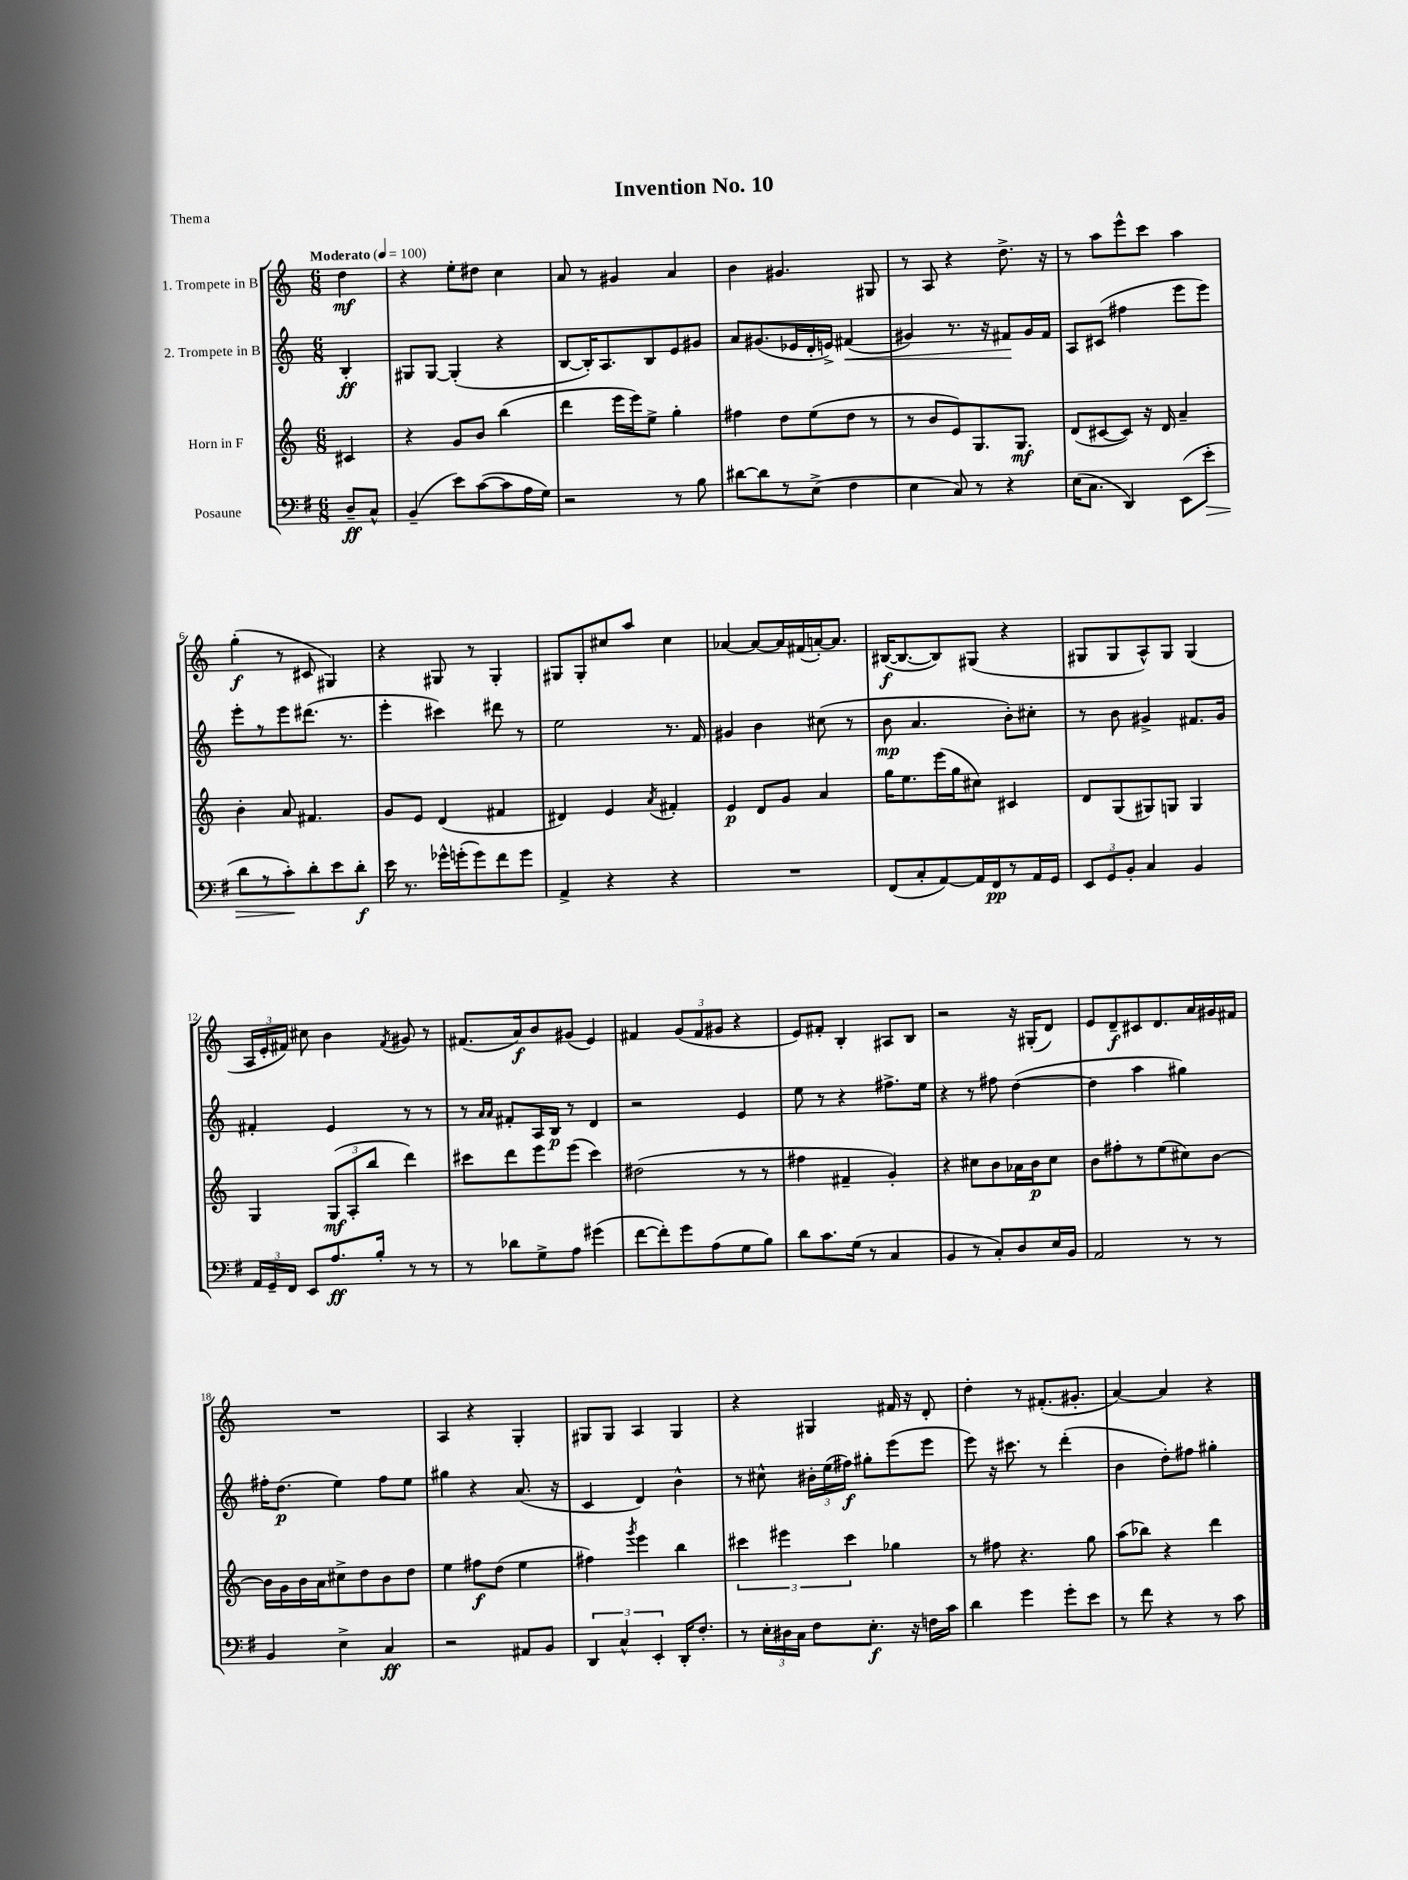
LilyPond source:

\header { title = "Invention No. 10" piece = "Thema" }
<<
\new StaffGroup <<
\new Staff = "s0" \with { instrumentName = "1. Trompete in B" } {
    \clef treble \key c \major \numericTimeSignature \time 6/8 \partial 4 \tempo "Moderato" 4 = 100
    \autoBeamOff d''4\mf |
    r4 e''8[-. dis''8] c''4 |
    a'8 r8 gis'4 a'4 |
    b'4 gis'4. gis8 |
    r8 a8 r4 d''8.-> r16 |
    r8 a''8[ e'''8-^ c'''8] a''4 |
    g''4-.\f( r8 cis'8 gis4) |
    r4 gis8 r8 gis4-. |
    gis8[ gis8-. cis''8 a''8] cis''4 |
    aes'4~ aes'8[~ aes'16 fis'16( a'16~-.) a'8.] |
    bis16[~\f( bis8.~ bis8) gis8]( r4 |
    gis8[ gis8 a8-^) gis8] gis4( |
    \tuplet 3/2 { a16[ e'16-. fis'16]) } cis''8 b'4 \acciaccatura { fis'8 } gis'8 r8 |
    fis'8.[( a'16\f) b'8 gis'8]( e'4) |
    fis'4 \tuplet 3/2 { g'8[( fis'8 gis'8] } r4 |
    e'8[) fis'8]-. b4-. ais8[ b8] |
    r2 r16 gis16[-.( d'8]) |
    e'8[ d'8--\f cis'8 d'8. a'16 gis'16 fis'16] |
    R2. |
    a4 r4 g4-. |
    gis8[ gis8] a4 gis4 |
    r4 gis4 fis'16 r16 d'8-. |
    d''4-. r8 fis'8.[-.( gis'8.]-. |
    a'4~) a'4 r4 \bar "|." |
}
\new Staff = "s1" \with { instrumentName = "2. Trompete in B" } {
    \clef treble \key c \major \numericTimeSignature \time 6/8 \partial 4
    \autoBeamOff b4-.\ff |
    gis8[ gis8]~ gis4-.( r4 |
    b8[~ b16-.) a8. b8 e'8 gis'8] |
    a'8[ gis'8.( ees'16 d'16-. e'16]->) fis'4\<( |
    gis'4) r8. r16 fis'8[\! gis'16 fis'16] |
    a8[ cis'8]( fis''4 e'''8[ e'''8]) |
    e'''8[-. r8 e'''8 dis'''8.]( r8. |
    e'''4-. cis'''4) dis'''8 r8 |
    e''2 r8. f'16 |
    gis'4 b'4 cis''8( r8 |
    b'8\mp a'4. b'8[-.) cis''8]-. |
    r8 b'8 gis'4-> fis'8.[ gis'16] |
    fis'4-. e'4 r8 r8 |
    r8 \grace { a'16[ a'16] } fis'8[-. a16 b16]\p r8 d'4 |
    r2 e'4 |
    e''8 r8 r4 fis''8.[-> e''16] |
    r4 r8 fis''8 d''4~( |
    d''4 a''4 gis''4) |
    fis''16[-. d''8.]\p( e''4) fis''8[ e''8] |
    gis''4 r4 a'8.( r16 |
    c'4 d'4) b'4-^ |
    r8 cis''8-^ \tuplet 3/2 { bis'16[-. e''16( fis''16]\f) } gis''8[-. e'''8( e'''8] |
    e'''8) r16 cis'''8. r8 d'''4-.( |
    b'4 d''8[-.) fis''8] gis''4-. \bar "|." |
}
\new Staff = "s2" \with { instrumentName = "Horn in F" } {
    \clef treble \key c \major \numericTimeSignature \time 6/8 \partial 4
    \autoBeamOff cis'4 |
    r4 g'8[ b'8] b''4( |
    d'''4 e'''16[ e'''16) e''8]-> g''4-. |
    fis''4 d''8[ e''8( d''8] r8 |
    r8 b'8[ e'8) g8. g8.]\mf |
    d'8[( cis'8~ cis'8]) r16 d'16 a'4-- |
    b'4-. a'8 fis'4. |
    g'8[ e'8] d'4( fis'4 |
    dis'4) e'4 \acciaccatura { a'8 } fis'4-. |
    e'4\p d'8[ g'8] a'4 |
    g''16[ e''8. e'''16( g''16 cis''8]) cis'4 |
    d'8[ g8( gis8) g8] g4 |
    g4 \tuplet 3/2 { g8[\mf( a8-. b''8] } d'''4) |
    cis'''8[ d'''8 e'''8 e'''8]( cis'''4) |
    dis''2( r8 r8 |
    fis''4 fis'4-- g'4-.) |
    r4 cis''8[ b'8 aes'16 b'16\p cis''8] |
    b'8[ fis''8-. r8 e''8( cis''8) b'8]~ |
    b'16[ g'16 b'16 a'16 cis''8-> d''8 b'8 d''8] |
    e''4 fis''8[\f d''8]( e''4 |
    fis''4) \acciaccatura { g'''8 } e'''4 b''4 |
    \tuplet 3/2 { cis'''4 eis'''4 cis'''4 } ges''4 |
    r8 fis''8 r4. g''8 |
    a''8[( bes''8]) r4 d'''4 \bar "|." |
}
\new Staff = "s3" \with { instrumentName = "Posaune" } {
    \clef bass \key g \major \numericTimeSignature \time 6/8 \partial 4
    \autoBeamOff d8[--\ff c8]-^ |
    b,4--( e'8[) c'8~( c'8 a16 g16]) |
    r2 r8 b8 |
    dis'8[~ dis'8 r8 e8]->( fis4 |
    e4 c8) r8 r4 |
    e16[( c8.] d,4) e,8[( e'8]-.\> |
    d'8[ r8 c'8-.\!) d'8-. e'8 d'8]-.\f |
    e'16 r8. ges'16[-^ g'16-.( g'8) fis'8 g'8] |
    a,4-> r4 r4 |
    R2. |
    fis,8[( c8-. a,8~) a,16 fis,16\pp r8 a,16 g,16] |
    \tuplet 3/2 { e,8[ g,8 b,8]-. } c4 b,4 |
    \tuplet 3/2 { a,16[ g,16-- fis,16] } e,8[ a8.\ff b16]-. r8 r8 |
    r8 des'8[ g8-> a8] gis'4( |
    fis'8[~ fis'8-.) g'8 a8( g8 b8]) |
    d'8[ c'8. g16]( r8 c4 |
    b,4 r8 c8[-.) d8 e16 b,16] |
    a,2 r8 r8 |
    b,4 e4-> c4\ff |
    r2 ais,8[ b,8] |
    \tuplet 3/2 { d,4 c4-^ e,4-. } d,16[-. fis8.]-. |
    r8 \tuplet 3/2 { e16[-. dis16 c16] } fis8[ e8.]-.\f r16 f16[ c'16] |
    d'4 g'4 g'8[-. e'8] |
    r8 fis'8 r4 r8 c'8 \bar "|." |
}
>>
>>
